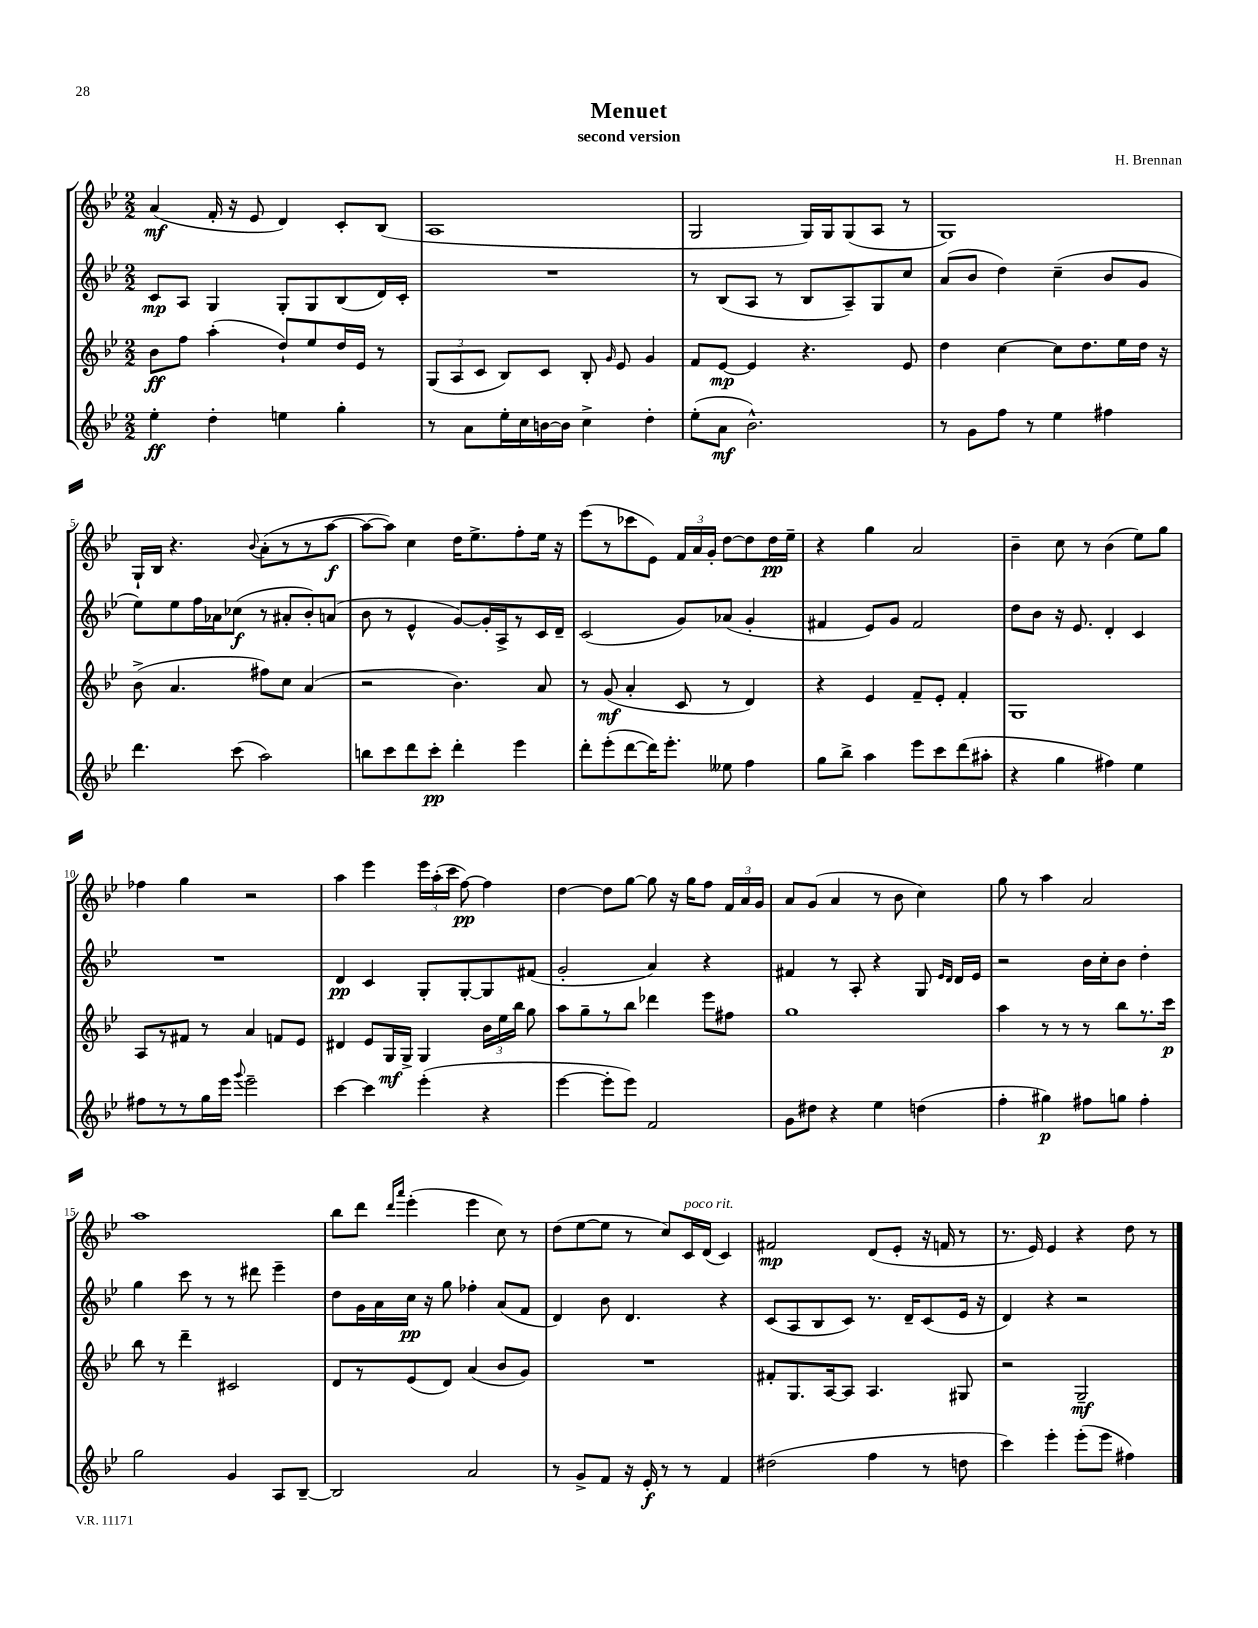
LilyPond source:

\header { title = "Menuet" composer = "H. Brennan" subtitle = "second version" }
<<
\new StaffGroup <<
\new Staff = "s0" {
    \clef treble \key bes \major \numericTimeSignature \time 2/2
    \autoBeamOff a'4\mf( f'16-. r16 ees'8 d'4) c'8[-. bes8]( |
    a1 |
    g2 g16[) g16 g8( a8] r8 |
    g1) |
    g16[-! bes16] r4. \appoggiatura { bes'8 } a'8[-.( r8 r8 a''8]~\f |
    a''8[~ a''8]) c''4 d''16[ ees''8.-> f''8-. ees''16] r16 |
    ees'''8[( r8 ces'''8 ees'8]) \tuplet 3/2 { f'16[ a'16 g'16]-. } d''8[~ d''8 d''16\pp ees''16]-- |
    r4 g''4 a'2 |
    bes'4-- c''8 r8 bes'4( ees''8[) g''8] |
    fes''4 g''4 r2 |
    a''4 ees'''4 \tuplet 3/2 { ees'''16[ a''16-.( c'''16] } f''8~\pp) f''4 |
    d''4~ d''8[ g''8]~ g''8 r16 g''16[ f''8] \tuplet 3/2 { f'16[ a'16 g'16] } |
    a'8[ g'8]( a'4 r8 bes'8 c''4) |
    g''8 r8 a''4 a'2 |
    a''1 |
    bes''8[ d'''8] \grace { d'''16[ a'''16] } ees'''4-.( ees'''4 c''8) r8 |
    d''8[( ees''8~ ees''8] r8 c''8[) c'16^\markup { \italic "poco rit." } d'16]( c'4) |
    fis'2\mp d'8[( ees'8]-. r16 f'16 r8 |
    r8. ees'16) ees'4 r4 d''8 r8 \bar "|." |
}
\new Staff = "s1" {
    \clef treble \key bes \major \numericTimeSignature \time 2/2
    \autoBeamOff c'8[\mp a8] g4 g8[-. g8 bes8( d'16) c'16]-. |
    R1 |
    r8 bes8[( a8] r8 bes8[ a8--) g8 c''8] |
    a'8[( bes'8] d''4) c''4--( bes'8[ g'8] |
    ees''8[) ees''8 f''16 aes'16 ces''8]\f( r8 ais'8[-. bes'8-.) a'8]( |
    bes'8 r8 ees'4-^ g'8[~) g'16-. a16-> r8 c'16 d'16]-- |
    c'2( g'8[) aes'8]( g'4-. |
    fis'4 ees'8[) g'8] fis'2 |
    d''8[ bes'8] r16 ees'8. d'4-. c'4 |
    R1 |
    d'4\pp c'4 g8[-. g8~-. g8 fis'8]( |
    g'2-. a'4) r4 |
    fis'4 r8 a8-. r4 g8 \grace { ees'16[ d'16] } d'16[ ees'16] |
    r2 bes'16[ c''16-. bes'8] d''4-. |
    g''4 c'''8 r8 r8 dis'''8 ees'''4-- |
    d''8[ g'16 a'16 c''16]\pp r16 g''8 fes''4-. a'8[( f'8] |
    d'4) bes'8 d'4. r4 |
    c'8[( a8 bes8 c'8]) r8. d'16[-- c'8( ees'16] r16 |
    d'4) r4 r2 \bar "|." |
}
\new Staff = "s2" {
    \clef treble \key bes \major \numericTimeSignature \time 2/2
    \autoBeamOff bes'8[\ff f''8] a''4-.( d''8[-!) ees''8 d''16 ees'16] r8 |
    \tuplet 3/2 { g8[( a8 c'8] } bes8[) c'8] bes8-. \grace { g'16 } ees'8 g'4 |
    f'8[ ees'8]~\mp ees'4 r4. ees'8 |
    d''4 c''4~ c''8[ d''8. ees''16 d''16] r16 |
    bes'8->( a'4. fis''8[) c''8] a'4( |
    r2 bes'4.) a'8 |
    r8 g'8\mf( a'4-. c'8 r8 d'4) |
    r4 ees'4 f'8[-- ees'8]-. f'4-. |
    g1 |
    a8[ r8 fis'8] r8 a'4 f'8[ ees'8] |
    dis'4 ees'8[ g16\mf g16]-> g4 \tuplet 3/2 { bes'16[ ees''16 bes''16] } g''8 |
    a''8[ g''8-- r8 bes''8] des'''4 ees'''8[ fis''8] |
    g''1 |
    a''4 r8 r8 r8 bes''8[ r8. c'''16]\p |
    bes''8 r8 d'''4-- cis'2 |
    d'8[ r8 ees'8( d'8]) a'4( bes'8[ g'8]) |
    R1 |
    fis'8[-. g8. a16~ a8] a4. gis8 |
    r2 g2--\mf \bar "|." |
}
\new Staff = "s3" {
    \clef treble \key bes \major \numericTimeSignature \time 2/2
    \autoBeamOff ees''4-.\ff d''4-. e''4 g''4-. |
    r8 a'8[ ees''16-. c''16 b'16~ b'16] c''4-> d''4-. |
    ees''8[-.( a'8]\mf bes'2.-^) |
    r8 g'8[ f''8] r8 ees''4 fis''4 |
    d'''4. c'''8( a''2) |
    b''8[ c'''8 d'''8 c'''8]-.\pp d'''4-. ees'''4 |
    d'''8[-. ees'''8-.( d'''8~ d'''16) ees'''8.]-. eeses''8 f''4 |
    g''8[ bes''8]-> a''4 ees'''8[ c'''8 d'''8( ais''8]-. |
    r4 g''4 fis''4) ees''4 |
    fis''8[ r8 r8 g''16 ees'''16] \appoggiatura { g'''8 } ees'''2-- |
    c'''4~ c'''4 ees'''4-.( r4 |
    ees'''4~ ees'''8[-. ees'''8]) f'2 |
    g'8[ dis''8] r4 ees''4 d''4( |
    f''4-. gis''4\p) fis''8[ g''8] fis''4-. |
    g''2 g'4 a8[ bes8]~-- |
    bes2 a'2 |
    r8 g'8[-> f'8] r16 ees'16-.\f r8 r8 f'4 |
    dis''2( f''4 r8 d''8 |
    c'''4) ees'''4-. ees'''8[-.( ees'''8] fis''4) \bar "|." |
}
>>
>>
